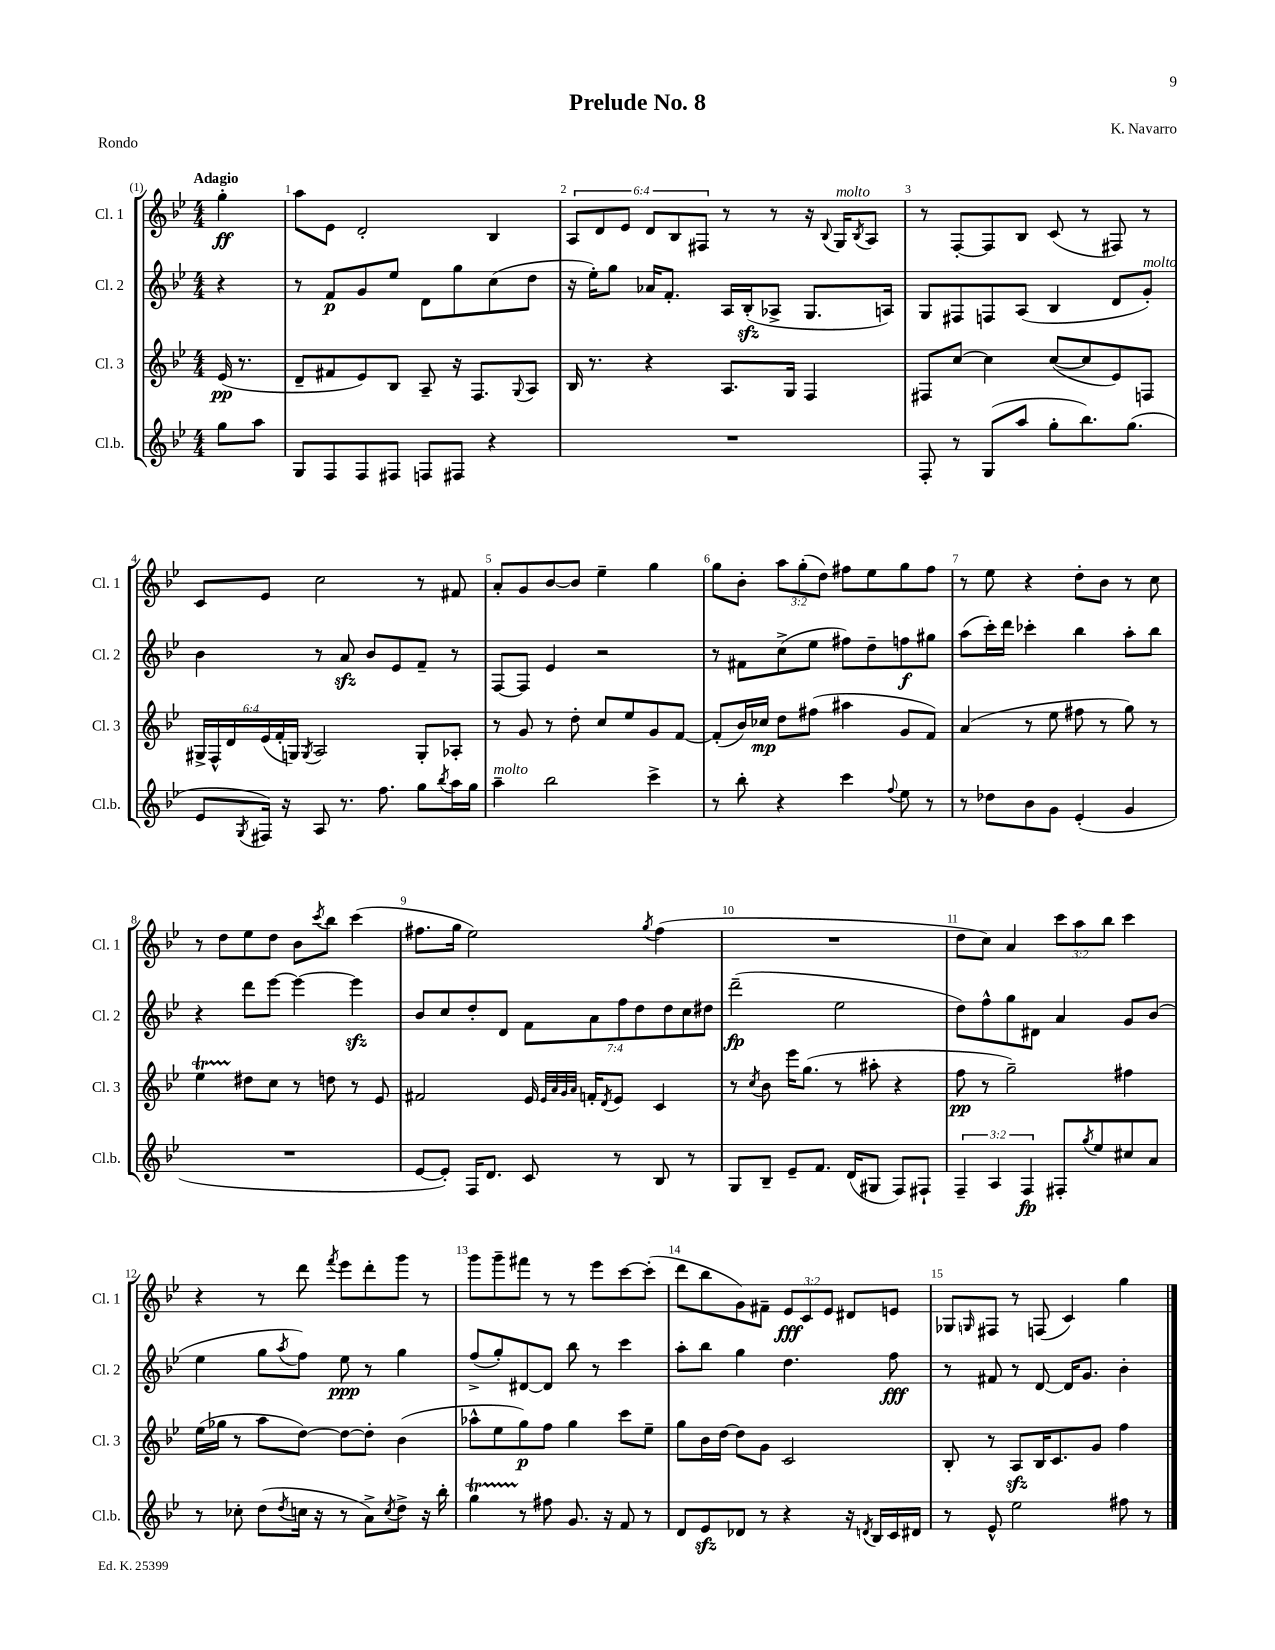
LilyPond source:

\header { title = "Prelude No. 8" composer = "K. Navarro" piece = "Rondo" }
<<
\new StaffGroup <<
\new Staff = "s0" \with { instrumentName = "Cl. 1" shortInstrumentName = "Cl. 1" } {
    \clef treble \key bes \major \numericTimeSignature \time 4/4 \override Staff.TupletNumber.text = #tuplet-number::calc-fraction-text \partial 4 \tempo "Adagio"
    g''4-.\ff |
    a''8 ees'8 d'2-. bes4 |
    \tuplet 6/4 { a8 d'8 ees'8 d'8 bes8 fis8 } r8 r8 r16 \appoggiatura { bes8 } g16^\markup { \italic "molto" } \acciaccatura { bes8 } a8 |
    r8 f8~-. f8 bes8 c'8( r8 fis8) r8 |
    c'8 ees'8 c''2 r8 fis'8 |
    a'8-. g'8 bes'8~ bes'8 ees''4-- g''4 |
    g''8 bes'8-. \tuplet 3/2 { a''8 g''8-.( d''8) } fis''8 ees''8 g''8 fis''8 |
    r8 ees''8 r4 d''8-. bes'8 r8 c''8 |
    r8 d''8 ees''8 d''8 bes'8 \acciaccatura { c'''8 } bes''8 c'''4( |
    fis''8. g''16 ees''2) \acciaccatura { g''8 } fis''4( |
    R1 |
    d''8 c''8) a'4 \tuplet 3/2 { c'''8 a''8 bes''8 } c'''4 |
    r4 r8 d'''8 \acciaccatura { f'''8 } ees'''8 d'''8-. g'''8 r8 |
    g'''8 g'''8-- fis'''8 r8 r8 ees'''8 c'''8~ c'''8-.( |
    d'''8 bes''8 g'8) fis'8-- \tuplet 3/2 { ees'8\fff c'8 ees'8 } dis'8 e'8 |
    ges8 \grace { g16 } fis8 r8 f8( c'4) g''4 \bar "|." |
}
\new Staff = "s1" \with { instrumentName = "Cl. 2" shortInstrumentName = "Cl. 2" } {
    \clef treble \key bes \major \numericTimeSignature \time 4/4 \override Staff.TupletNumber.text = #tuplet-number::calc-fraction-text \partial 4
    r4 |
    r8 f'8\p g'8 ees''8 d'8 g''8 c''8( d''8 |
    r16 ees''16-.) g''8 aes'16 f'8.-. a16 bes16-.\sfz( aes8-> g8. a16) |
    g8 fis8 f8 a8( bes4 d'8 g'8-.^\markup { \italic "molto" }) |
    bes'4 r8 a'8\sfz bes'8 ees'8 f'8-- r8 |
    f8~ f8 ees'4 r2 |
    r8 fis'8 c''8->( ees''8 fis''8) d''8-- f''8\f gis''8 |
    a''8( c'''16-.) d'''16 ces'''4-. bes''4 a''8-. bes''8 |
    r4 d'''8 ees'''8~ ees'''4~ ees'''4\sfz |
    bes'8 c''8 d''8-. d'8 \tuplet 7/4 { f'8 a'8 f''8 d''8 d''8 c''8 dis''8 } |
    d'''2--\fp( ees''2 |
    d''8) f''8-^ g''8 dis'8 a'4 g'8 bes'8( |
    ees''4 g''8 \acciaccatura { a''8 } f''8) ees''8\ppp r8 g''4 |
    f''8->( g''8-.) dis'8~ dis'8 bes''8 r8 c'''4 |
    a''8-. bes''8 g''4 d''4. f''8\fff |
    r8 fis'8 r8 d'8~ d'16 g'8. bes'4-. \bar "|." |
}
\new Staff = "s2" \with { instrumentName = "Cl. 3" shortInstrumentName = "Cl. 3" } {
    \clef treble \key bes \major \numericTimeSignature \time 4/4 \override Staff.TupletNumber.text = #tuplet-number::calc-fraction-text \partial 4
    ees'16\pp( r8. |
    d'8-- fis'8 ees'8) bes8 a8-- r16 f8. \appoggiatura { g8 } a8 |
    bes16 r8. r4 a8. g16 f4 |
    fis8 c''8~ c''4 c''8~( c''8 ees'8) f8 |
    \tuplet 6/4 { gis16-> f16-^ d'16 ees'16( f'16-. g16) } \acciaccatura { g8 } a2 g8-. aes8-. |
    r8 g'8 r8 d''8-. c''8 ees''8 g'8 f'8~ |
    f'8-.( bes'16) ces''16\mp d''8 fis''8( ais''4 g'8 f'8) |
    a'4( r8 ees''8 fis''8 r8 g''8) r8 |
    ees''4\startTrillSpan dis''8\stopTrillSpan c''8 r8 d''8 r8 ees'8 |
    fis'2 ees'16 \grace { ees'32 a'32 g'32 a'32 } f'16-. \acciaccatura { d'8 } ees'8 c'4 |
    r8 \acciaccatura { c''8 } bes'8 ees'''16 g''8.( r8 ais''8-. r4 |
    f''8\pp r8 g''2--) fis''4 |
    ees''16( ges''16 r8 a''8 d''8~) d''8~ d''8-. bes'4( |
    aes''8-^ ees''8 g''8\p) f''8 g''4 c'''8 ees''8-- |
    g''8 bes'16 d''16~ d''8 g'8 c'2 |
    bes8-. r8 a8\sfz bes16 c'8. g'8 f''4 \bar "|." |
}
\new Staff = "s3" \with { instrumentName = "Cl.b." shortInstrumentName = "Cl.b." } {
    \clef treble \key bes \major \numericTimeSignature \time 4/4 \override Staff.TupletNumber.text = #tuplet-number::calc-fraction-text \partial 4
    g''8 a''8 |
    g8 f8 f8 fis8 f8 fis8 r4 |
    R1 |
    f8-. r8 g8( a''8 g''8-. bes''8.) g''8.( |
    ees'8 \acciaccatura { g8 } fis16) r16 a8 r8. f''8. g''8 \acciaccatura { bes''8 } a''16 g''16 |
    a''4--^\markup { \italic "molto" } bes''2 c'''4-> |
    r8 bes''8-. r4 c'''4 \appoggiatura { f''8 } ees''8 r8 |
    r8 des''8 bes'8 g'8 ees'4-.( g'4 |
    R1 |
    ees'8~ ees'8-.) f16 d'8. c'8 r8 bes8 r8 |
    g8 bes8-- ees'8-- f'8. d'16( gis8 f8) fis8-! |
    \tuplet 3/2 { f4-- a4 f4\fp } fis8-. \acciaccatura { g''8 } ees''8 cis''8 a'8 |
    r8 ces''8-. d''8( \acciaccatura { d''8 } c''16 r16 r8 a'8->) \acciaccatura { c''8 } d''8-> r16 bes''16-. |
    g''4\startTrillSpan r8\stopTrillSpan fis''8 g'8. r16 f'8 r8 |
    d'8 ees'8\sfz des'8 r8 r4 r16 \acciaccatura { d'8 } bes16 c'16 dis'16 |
    r8 ees'8-^ ees''2 fis''8 r8 \bar "|." |
}
>>
>>
\layout { \context { \Score \override BarNumber.break-visibility = ##(#f #t #t) barNumberVisibility = #all-bar-numbers-visible } }
